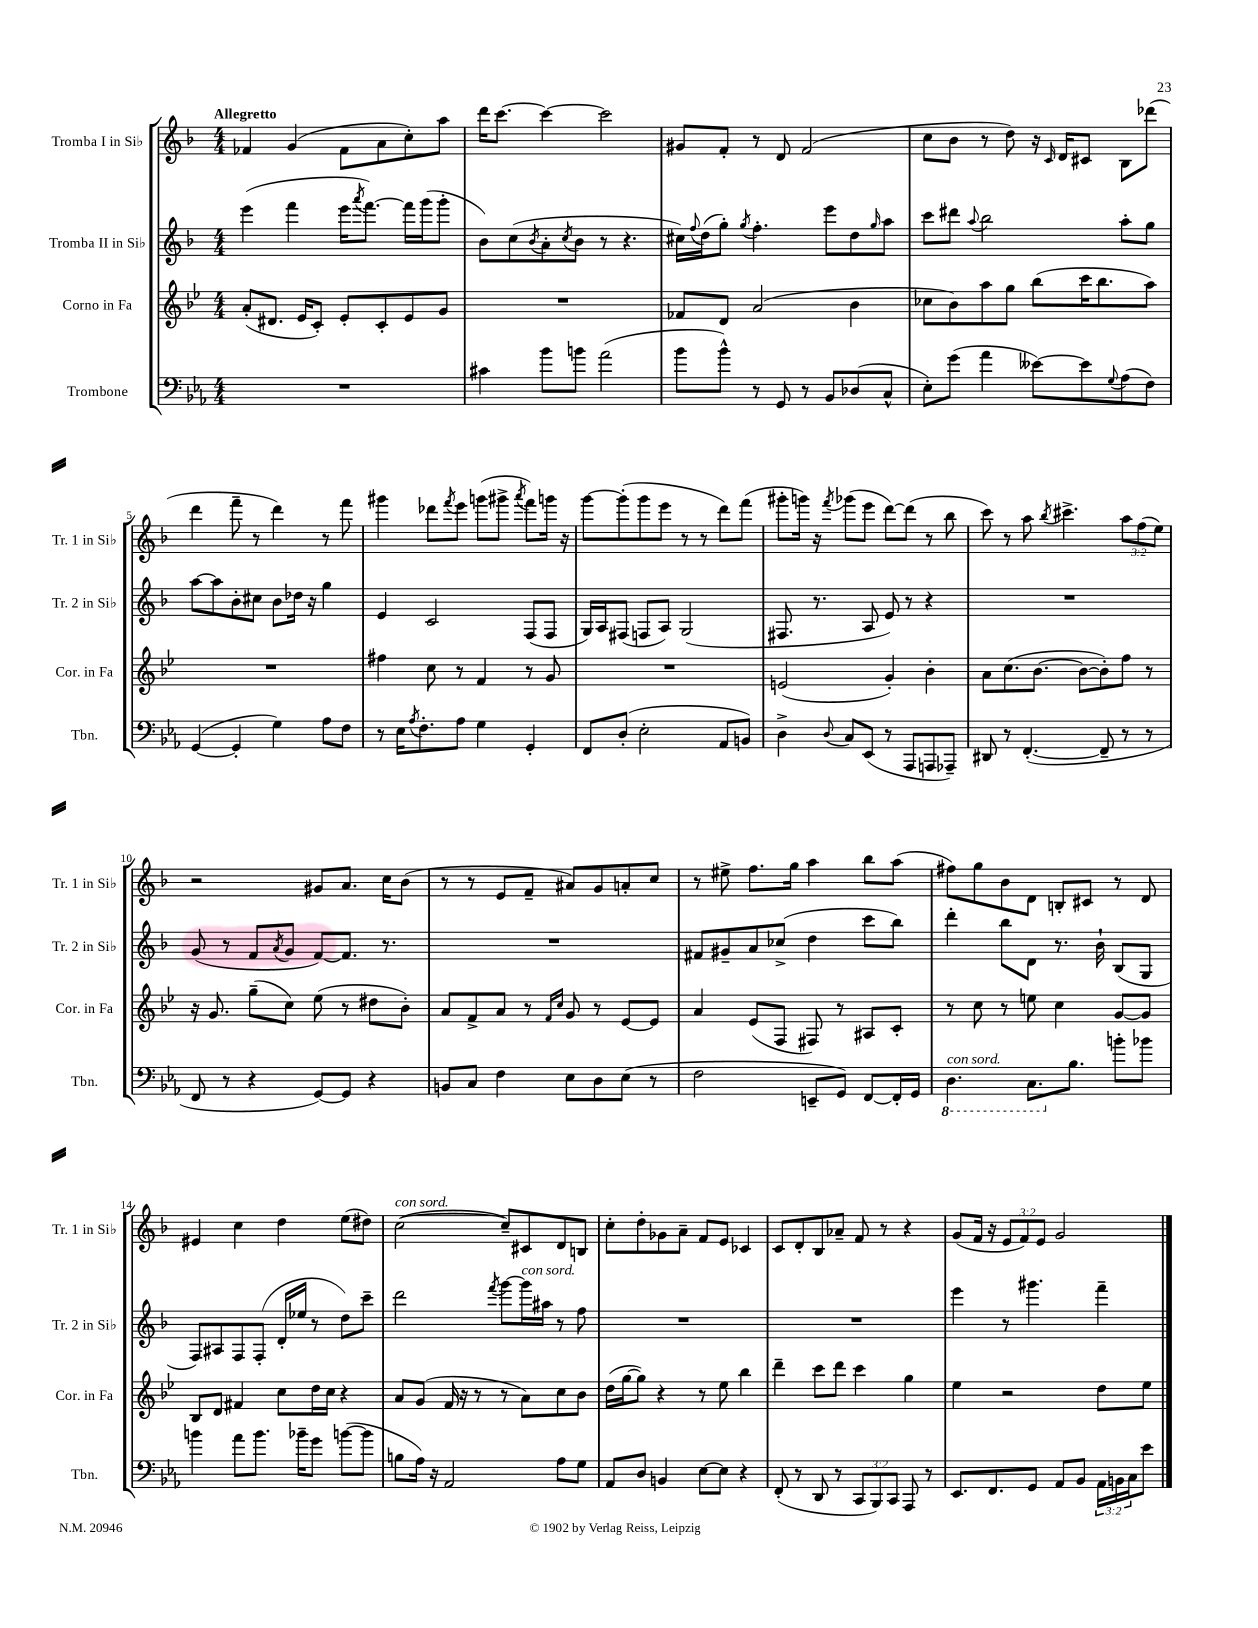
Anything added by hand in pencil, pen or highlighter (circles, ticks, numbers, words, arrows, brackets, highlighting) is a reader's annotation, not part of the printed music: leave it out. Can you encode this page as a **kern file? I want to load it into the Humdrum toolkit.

**kern	**kern	**kern	**kern
*staff4	*staff3	*staff2	*staff1
*clefF4	*clefG2	*clefG2	*clefG2
*k[b-e-a-]	*k[b-e-]	*k[b-]	*k[b-]
*M4/4	*M4/4	*M4/4	*M4/4
1r	(8a'	(4eee	4f-
.	8.d#	.	.
.	.	4fff	(4g
.	16e-	.	.
.	8c')	.	.
.	8e-'	16eee	8f-
.	.	8qaaa	.
.	.	[8.fff)	.
.	8c'	.	8a
.	8e-	16fff]	8cc')
.	.	(16ggg	.
.	8g	8ggg'	8aa
=	=	=	=
4c#	1r	8b-)	16ddd
.	.	.	[8.ccc
.	.	(8cc	.
.	.	8qb-	.
8b-	.	8a'	4ccc_
.	.	8qcc	.
8b	.	8b-	.
(2a-	.	8r	2ccc]
.	.	4.r	.
=	=	=	=
8b-	8f-	16cc#)	8g#
.	.	8qqff	.
.	.	(16dd	.
8b-^^)	8d	8gg')	8f'
.	.	8qgg	.
8r	(2a	4.ff'	8r
8GG	.	.	8d
8r	.	.	(2f
8BB-	.	8eee	.
(8D-	4b-	8dd	.
.	.	16qqgg	.
8C^^	.	8aa	.
=	=	=	=
8E-')	8cc-	8ccc	8cc
(8g	8b-)	8ddd#	8b-
.	.	8qqaa	.
4a-	8aa	2bb-	8r
.	8gg	.	8dd)
[8e--)	(8bb-	.	16r
.	.	.	16qqc
.	.	.	16d
8e--]	16ccc	.	8c#
.	8.bb-	.	.
8qqG	.	.	.
(8A-	.	8aa'	8B-
8F)	8aa)	8gg	(8ddd-
=	=	=	=
([4GG	1r	[8aa	4ddd
.	.	8aa]	.
4GG']	.	8b-'	8fff~
.	.	8cc#	8r
4G)	.	8b-	4ddd)
.	.	16dd-	.
.	.	16r	.
8A-	.	4gg	8r
8F	.	.	8fff
=	=	=	=
8r	4ff#	4e	4ggg#
16E-	.	.	.
8qA-	.	.	.
8.F'	.	.	.
.	8cc	2c	8ddd-
.	.	.	8qfff
8A-	8r	.	8eee
4G	4f	.	(8ggg
.	.	.	8ggg#^
.	.	.	8qaaa
4GG'	8r	(8F	8fff)
.	8g	8F	16ggg
.	.	.	16r
=	=	=	=
8FF	1r	16G)	[8ggg
.	.	16A	.
(8D'	.	(8F#	(8ggg']
2E-'	.	8F	8ggg
.	.	8A)	8eee
.	.	(2G	8r
.	.	.	8r
8AA-	.	.	8ddd)
8BB)	.	.	(8fff
=	=	=	=
4D^	(2e	8.F#	8ggg#'
.	.	.	16ggg)
.	.	8.r	16r
8qqD	.	.	8qfff
8C	.	.	(8ggg-
(8EE-	.	8A	8eee
8r	4g')	8e)	[8ddd)
8AAA-	.	8r	(8ddd]
8AAA	4b-'	4r	8r
8AAA-~)	.	.	8bb-
=	=	=	=
8DD#	8a	1r	8ccc)
8r	(8.cc	.	8r
([4.FF'	.	.	8aa
.	[8.b-	.	.
.	.	.	8qbb-
.	.	.	4.ccc#^
.	8b-_	.	.
8FF~]	8b-'])	.	.
8r	8ff	.	12aa
.	.	.	(12ff
8r	8r	.	.
.	.	.	12ee)
=	=	=	=
8FF	16r	(8g	2r
.	8.g	.	.
8r	.	8r	.
4r	(8gg~	8f	.
.	.	8qa	.
.	8cc)	8g	.
[8GG)	(8ee-	[8f)	8g#
8GG]	8r	8.f]	8.a
4r	8dd#	.	.
.	.	8.r	16cc
.	8b-')	.	(8b-
=	=	=	=
8BB	8a	1r	8r
8C	8f^	.	8r
4F	8a	.	8e
.	8r	.	8f~
.	16qqf	.	.
.	16qqcc	.	.
8E-	8g	.	8a#)
8D	8r	.	8g
(8E-	[8e-	.	8a'
8r	8e-]	.	8cc
=	=	=	=
2F	4a	8f#	8r
.	.	8g#~	8ee#^
.	(8e-	8a	8.ff
.	8F	(8cc-^	.
.	.	.	16gg
8EE~	8F#)	4dd	4aa
8GG)	8r	.	.
[8FF	8A#	8ccc	8bb-
16FF']	8c'	8bb-)	(8aa
16GG	.	.	.
=	=	=	=
4.DD	8r	4ddd'	8ff#)
.	8cc	.	8gg
.	8r	8bb-	8b-
8.CC	8ee	8d	8d
.	4cc	8.r	8B'
8.B-	.	.	.
.	.	.	8c#
.	.	16b-`	.
8b'	[8g	(8B-	8r
8b-	8g]	8G	8d
=	=	=	=
4b	8B-	8F)	4e#
.	8d	8A#	.
8a-	4f#	8F	4cc
8.b	.	(8F'	.
.	8cc	16d'	4dd
16b-~	.	16ee-	.
8g	16dd	8r	.
.	16cc	.	.
([8b	4r	8dd)	(8ee
8b]	.	8ccc~	8dd#)
=	=	=	=
8B	8a	2ddd	([2cc
16A-)	(8g	.	.
16r	.	.	.
2AA-	16f	.	.
.	16r	.	.
.	8r	.	.
.	.	8qfff	.
.	8r	[8ggg	8cc~])
.	8a)	16ggg]	8c#
.	.	16aa#	.
8A-	8cc	8r	8d
8G	8b-	8ff	8B
=	=	=	=
8AA-	(16dd	1r	8cc'
.	[16gg	.	.
8D	8gg])	.	8dd'
4BB	4r	.	8g-
.	.	.	8a~
[8E-	8r	.	8f
8E-]	8ee-	.	8e
4r	4bb-	.	4c-
=	=	=	=
(8FF'	4ddd~	1r	8c
8r	.	.	8d'
8DD	8ccc	.	8B-
8r	8ddd	.	8a-~
12CC	4ccc	.	8f
12BBB-)	.	.	.
.	.	.	8r
12CC	.	.	.
8AAA-	4gg	.	4r
8r	.	.	.
=	=	=	=
8.EE-	4ee-	4eee	(8g
.	.	.	16f
8.FF	.	.	16r
.	2r	8r	12e
.	.	.	12f)
8GG	.	4.ggg#	.
.	.	.	12e
8AA-	.	.	2g
8BB-	.	.	.
24AA-	8dd	4fff~	.
24BB	.	.	.
24C	.	.	.
8e-	8ee-	.	.
==	==	==	==
*-	*-	*-	*-
